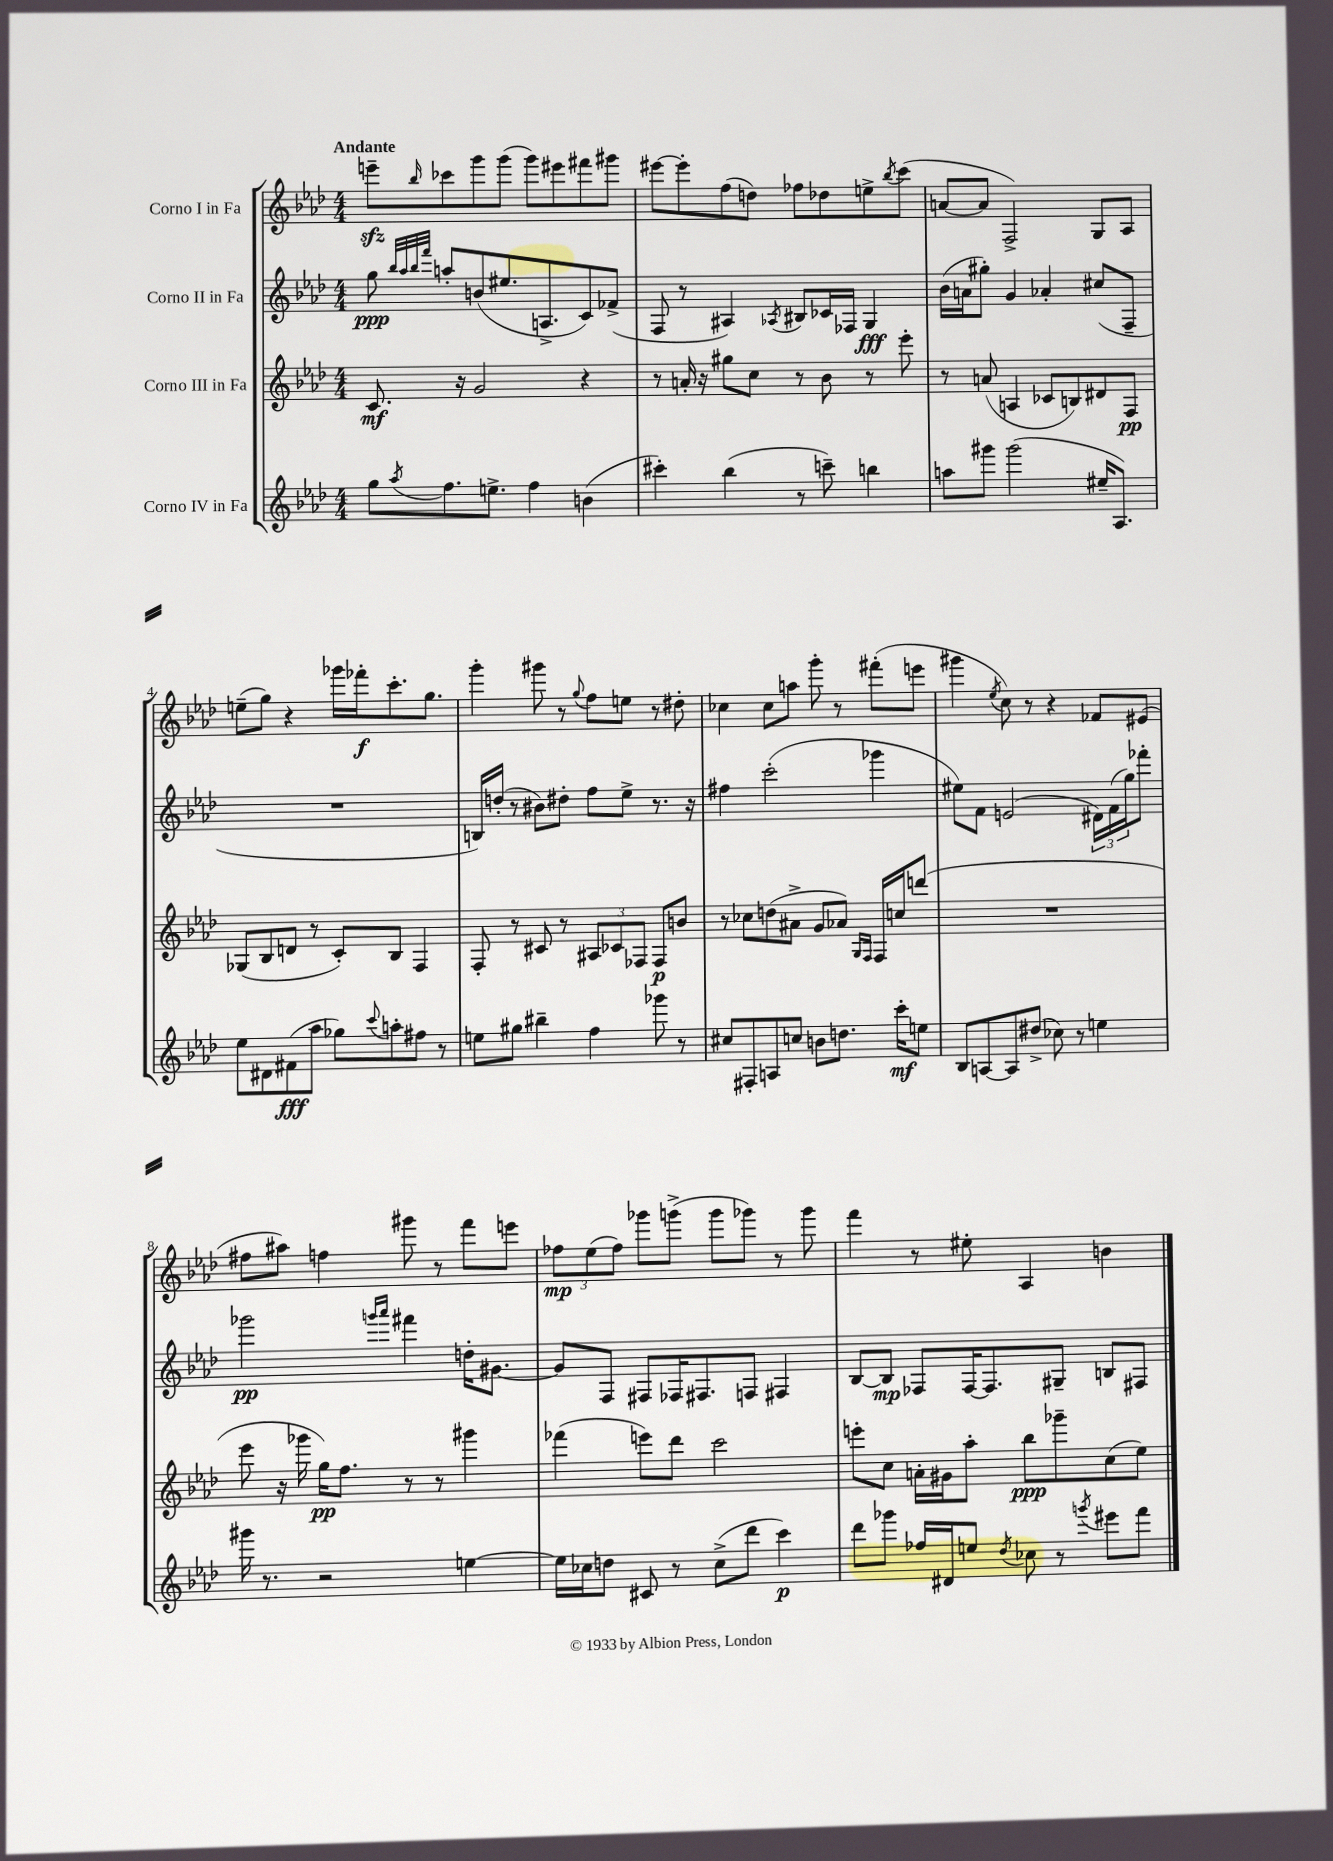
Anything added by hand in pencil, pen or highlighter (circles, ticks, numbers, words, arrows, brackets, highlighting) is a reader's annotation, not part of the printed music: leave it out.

**kern	**kern	**kern	**kern
*staff4	*staff3	*staff2	*staff1
*clefG2	*clefG2	*clefG2	*clefG2
*k[b-e-a-d-]	*k[b-e-a-d-]	*k[b-e-a-d-]	*k[b-e-a-d-]
*M4/4	*M4/4	*M4/4	*M4/4
8gg	8.c	8gg	8eee~
.	.	32qqbb-	.
.	.	32qqaa-	.
.	.	32qqbb-	.
8qaa-	.	32qqfff	16qqbb-
8.ff	.	8aa'	8ccc-
.	16r	.	.
.	2g	(8b	8ggg
8.ee^	.	.	.
.	.	8.ee#	(8ggg
4ff	.	.	8ggg)
.	.	8.A^	.
.	.	.	8eee#
(4b	4r	8c)	8fff#
.	.	(8f-^	8ggg#
=	=	=	=
4ccc#')	8r	8F	[8eee#
.	16a'	8r	8eee#']
.	16r	.	.
(4bb-	8gg#	4A#)	(8ff
.	8cc	.	8dd)
.	.	8qA-	.
8r	8r	8B#	8ff-
8ccc~)	8b-	16c-	8dd-
.	.	16F-	.
4bb	8r	4G	8ee^
.	.	.	8qbb-
.	8eee-'	.	(8ccc
=	=	=	=
8aa	8r	(16b-	[8a
.	.	16a	.
8ggg#	(8a	8gg#')	8a]
(2ggg#	4A	4g	2F^)
.	8c-	4a-'	.
.	8B)	.	.
16ee#~	8d#	(8cc#	8G
8.A-)	.	.	.
.	8F	8F~	8A-
=	=	=	=
8ee-	(8G-	1r	(8ee~
8d#	8B-	.	8gg)
(8f#	8d	.	4r
8aa-	8r	.	.
8gg-)	8c')	.	16ggg-
.	.	.	16fff-'
8qqccc	.	.	.
8aa'	8B-	.	8.ccc'
8ff#	4F	.	.
.	.	.	8.gg
8r	.	.	.
=	=	=	=
8ee	8F'	16B)	4ggg'
.	.	(16dd'	.
8gg#	8r	8r	.
4bb#~	8c#	8b#)	8ggg#
.	8r	8dd#'	8r
.	.	.	8qqgg
4ff	12A#	8ff	8ff
.	12c-	.	.
.	.	8ee-^	8ee
.	12F-	.	.
8ggg-	8F-	8.r	8r
8r	8b	.	8dd#'
.	.	16r	.
=	=	=	=
8cc#	8r	4ff#	4cc-
8F#'	8cc-	.	.
8A	(8dd	(2ccc'	8cc-
8cc	8a#^	.	8aa
8b	8g	.	8ggg'
8.dd	8a-)	.	8r
.	16qqG	.	.
.	16qqF	.	.
.	16F	4ggg-	(8fff#'
16ccc'	16cc	.	.
8ee	(8ddd	.	8eee
=	=	=	=
8B-	1r	8ee#)	4ggg#
[8A	.	8f	.
.	.	.	8qee-
8A]	.	(2e	8cc)
(8dd#^	.	.	8r
8cc-)	.	.	4r
8r	.	.	.
4ee	.	24d#)	8f-
.	.	(24f	.
.	.	24gg)	.
.	.	8fff-'	(8e#
=	=	=	=
16ggg#	8eee-	2ggg-	8ff#
8.r	.	.	.
.	16r	.	8aa#)
.	16ggg-	.	.
2r	16gg)	.	4ff
.	8.ff	.	.
.	.	16qqggg	.
.	.	16qqaaa-	.
.	8r	4fff#	8ggg#
.	8r	.	8r
[4ee	4ggg#	16dd'	8fff
.	.	[8.g#	.
.	.	.	8eee
=	=	=	=
16ee]	(4fff-	8g#]	12ff-
16cc-	.	.	.
.	.	.	(12ee-
8dd	.	8F	.
.	.	.	12ff-)
8c#	8eee)	8F#	8ggg-
8r	8ddd-	16F-	(8ggg^
.	.	8.F#	.
(8cc-^	2ccc	.	8ggg
8ddd-	.	8F	8ggg-)
4ccc)	.	4F#	8r
.	.	.	8ggg-
=	=	=	=
8ddd-	8eee'	[8B-	4fff
8ggg-	8cc	8B-]	.
16ff-	16a'	8F-	8r
16d#	16g#	.	.
8ee	8aa-'	[16F-	8ee#'
.	.	8.F-]	.
8qdd-	.	.	.
8cc-	8bb-	.	4A-
8r	8ggg-~	8G#~	.
8qggg	.	.	.
8eee#	(8cc	8B	4b
8fff	8ee-)	8F#	.
==	==	==	==
*-	*-	*-	*-
